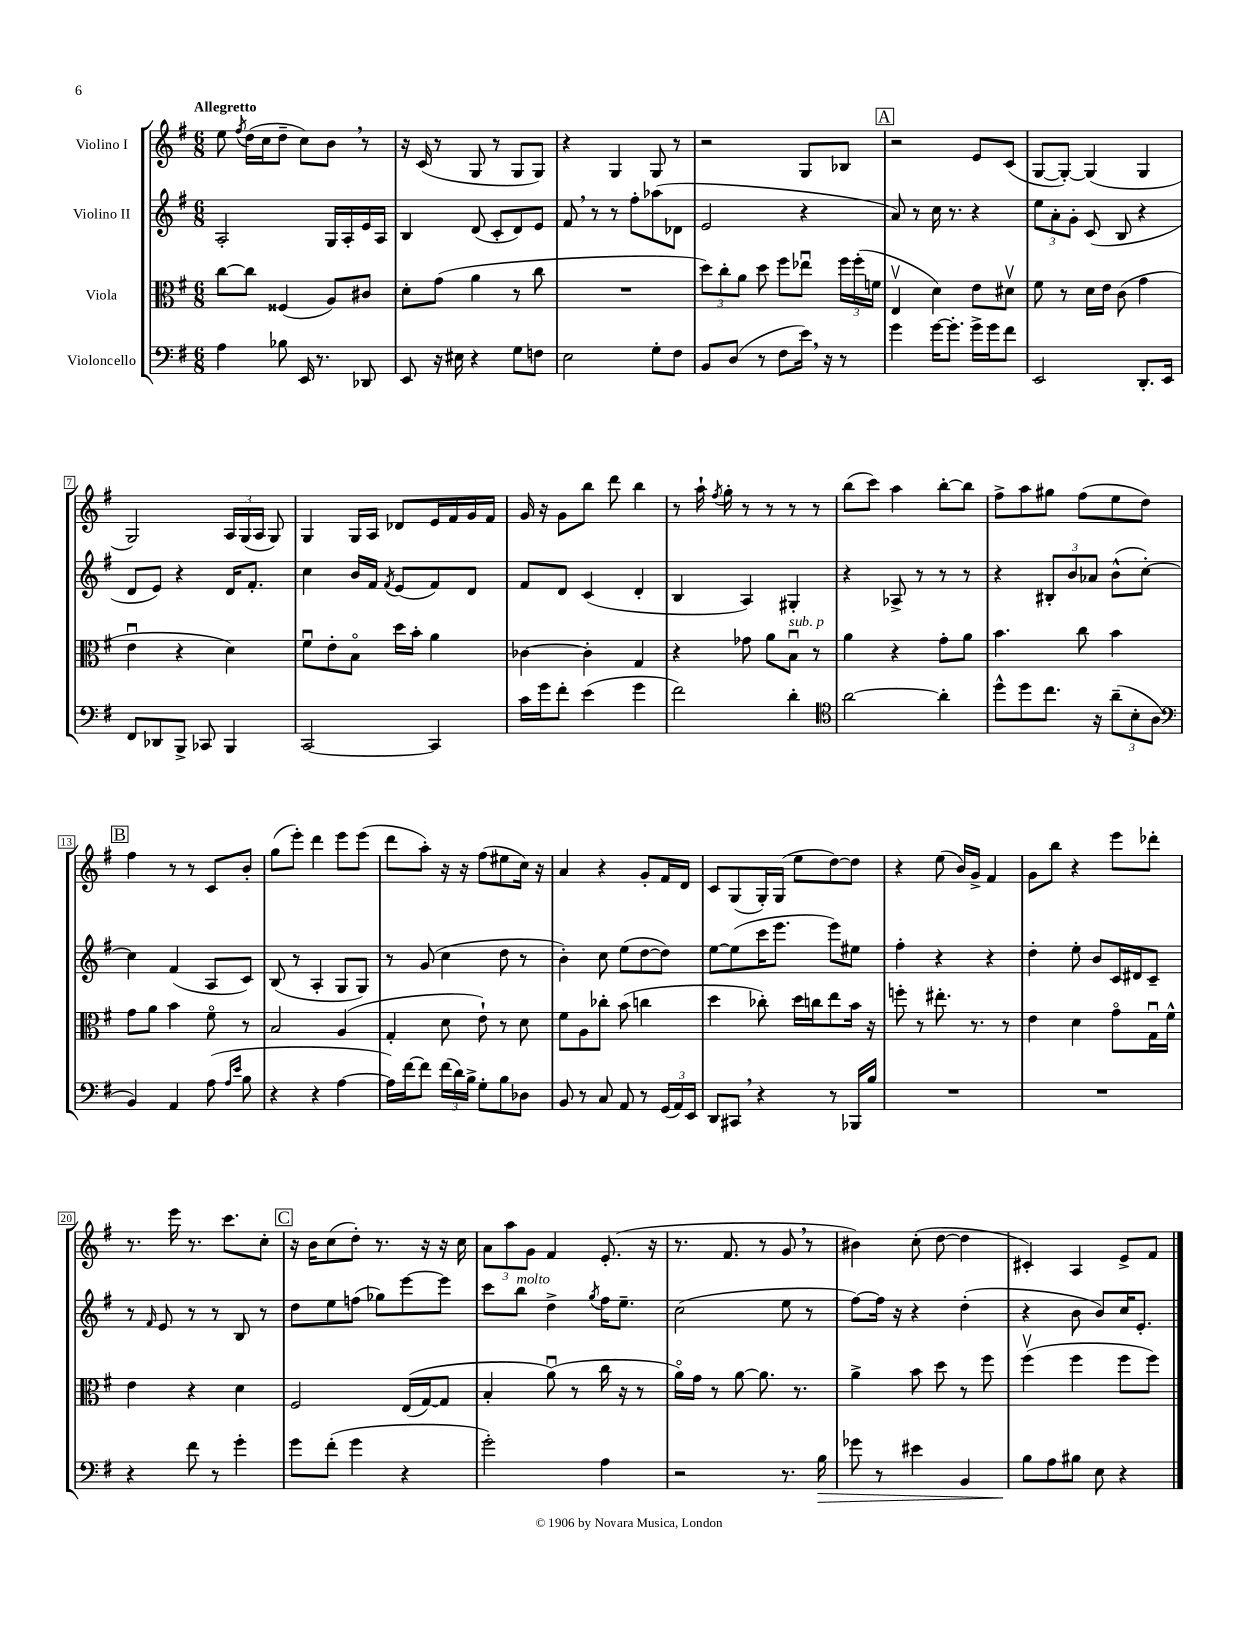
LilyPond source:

<<
\new StaffGroup <<
\new Staff = "s0" \with { instrumentName = "Violino I" } {
    \clef treble \key g \major \numericTimeSignature \time 6/8 \tempo "Allegretto"
    \autoBeamOff e''8 \acciaccatura { fis''8 } d''16[( c''16 d''8]-- c''8[) b'8] \breathe r8 |
    r16 c'16( r8 g8 r8 g8[ g8]) |
    r4 g4 g8 r8 |
    r2 g8[ bes8] |
    \mark \markup { \box "A" } r2 e'8[ c'8]( |
    g8[~ g8]~-.) g4( g4 |
    g2) \tuplet 3/2 { a16[ g16( a16] } g8) |
    g4 g16[ a16] des'8[ e'16 fis'16 g'16 fis'16] |
    g'16 r16 g'8[ b''8] d'''8 b''4 |
    r8 a''16-! \acciaccatura { fis''8 } g''16-. r8 r8 r8 r8 |
    b''8[( c'''8]) a''4 b''8[~-. b''8] |
    fis''8[-> a''8 gis''8] fis''8[( e''8 d''8]) |
    \mark \markup { \box "B" } fis''4 r8 r8 c'8[ b'8]-. |
    g''8[( e'''8]-.) d'''4 e'''8[ e'''8]( |
    d'''8[ a''8]-.) r16 r16 fis''8[( eis''8 c''16]) r16 |
    a'4 r4 g'8[-. fis'16 d'16] |
    c'8[ g8( g16-.) g16]( e''8[ d''8~) d''8] |
    r4 e''8( b'16[) g'16]-> fis'4 |
    g'8[ b''8] r4 e'''8[ des'''8]-. |
    r8. e'''16 r8. c'''8.[ c''8]-. |
    \mark \markup { \box "C" } r16 b'16[ c''8( d''8]-.) r8. r16 r16 c''16 |
    \tuplet 3/2 { a'8[ a''8 g'8] } fis'4 e'8.-.( r16 |
    r8. fis'8. r8 g'8 \breathe r8 |
    bis'4) c''8-.( d''8~ d''4 |
    cis'4-.) a4 e'8[-> fis'8] \bar "|." |
}
\new Staff = "s1" \with { instrumentName = "Violino II" } {
    \clef treble \key g \major \numericTimeSignature \time 6/8
    \autoBeamOff a2-. g16[ a16-. e'16 a16] |
    b4 d'8( c'8[-. d'8) e'8] |
    fis'8 \breathe r8 r8 fis''8[-. aes''8( des'8] |
    e'2 r4 |
    \mark \markup { \box "A" } a'8) r8 c''16 r8. r4 |
    \tuplet 3/2 { e''8[ a'8-. g'8]-. } c'8( b8 r4 |
    d'8[ e'8]) r4 d'16[ fis'8.]-. |
    c''4 b'16[ fis'16] \acciaccatura { fis'8 } e'8[( fis'8) d'8] |
    fis'8[ d'8] c'4( d'4-. |
    b4 a4) gis4-. |
    r4 aes8-> r8 r8 r8 |
    r4 \tuplet 3/2 { bis8[-. b'8 aes'8] } b'8[-^( c''8]~-.) |
    \mark \markup { \box "B" } c''4 fis'4( a8[ c'8]) |
    b8( r8 a4-. g8[ g8]) |
    r8 g'8( c''4 d''8 r8 |
    b'4-.) c''8 e''8[( d''8~ d''8]) |
    e''8[~ e''8( c'''16 e'''8.] e'''8[) eis''8] |
    fis''4-. r4 r4 |
    d''4-. e''8-. b'8[ c'16 dis'16 c'8]-- |
    r8 \grace { fis'16 } e'8 r8 r8 b8 r8 |
    \mark \markup { \box "C" } d''8[ e''8 f''8]( ges''8[) e'''8~ e'''8] |
    c'''8[ b''8]^\markup { \italic "molto" } d''4-> \acciaccatura { g''8 } fis''16[ e''8.]-- |
    c''2( e''8 r8 |
    fis''8[~) fis''16] r16 r4 d''4-.( |
    r4 b'8 b'8[) c''16 e'8.]-. \bar "|." |
}
\new Staff = "s2" \with { instrumentName = "Viola" } {
    \clef alto \key g \major \numericTimeSignature \time 6/8
    \autoBeamOff c''8[~ c''8] fisis4( a8[) cis'8] |
    d'8[-. g'8]( a'4 r8 c''8 |
    R2. |
    \tuplet 3/2 { d''8[) c''8-. a'8] } d''8 fis''8[ ees''8]\downbow \tuplet 3/2 { fis''16[ fis''16-.( f'16] } |
    \mark \markup { \box "A" } e4\upbow d'4) e'8[ dis'8]\upbow |
    fis'8 r8 d'16[ e'16] c'8( g'4 |
    e'4\downbow r4 d'4) |
    fis'8[\downbow e'8-. b8]\flageolet d''16[ b'16]-. a'4 |
    ces'4~ ces'4-. g4 |
    r4 ges'8 a'8[ b8]\downbow^\markup { \italic "sub. p" } r8 |
    a'4 r4 g'8[-. a'8] |
    b'4. c''8 b'4 |
    \mark \markup { \box "B" } g'8[ a'8] b'4 fis'8\flageolet r8 |
    b2 a4( |
    g4-. d'8 e'8-!) r8 d'8 |
    fis'8[ a8 ces''8]-. b'8( c''4 |
    d''4 ces''8-.) d''16[ c''16 e''8 b'16] r16 |
    f''8-. r8 eis''8.-. r8. r8 |
    e'4 d'4 g'8[\flageolet g16\downbow fis'16]-^ |
    e'4 r4 d'4 |
    \mark \markup { \box "C" } fis2 e16[(\( g16~) g8] |
    b4-. a'8\downbow(\) r8 c''16 r16 r8 |
    a'16[\flageolet) g'16] r8 a'8~ a'8. r8. |
    a'4-> b'8 d''8 r8 fis''8 |
    fis''4\upbow( fis''4 fis''8[ fis''8]) \bar "|." |
}
\new Staff = "s3" \with { instrumentName = "Violoncello" } {
    \clef bass \key g \major \numericTimeSignature \time 6/8
    \autoBeamOff a4 bes8 e,16 r8. des,8 |
    e,8 r16 eis16 r4 g8[ f8] |
    e2 g8[-. fis8] |
    b,8[ d8]( r8 fis8[ e'16]) \breathe r16 r8 |
    \mark \markup { \box "A" } g'4 g'16[~ g'8.]-. g'16[-> g'16 fis'8] |
    e,2 d,8.[-. e,16] |
    fis,8[ des,8 b,,8]-> ces,8 b,,4 |
    c,2~ c,4 |
    c'16[ g'16 fis'8]-. e'4( g'4 |
    fis'2) d'4-. |
    \clef tenor a'2~ a'4-. |
    d''8[-^ d''8 c''8.] r16 \tuplet 3/2 { a'8[--( b8-. a8] } |
    \mark \markup { \box "B" } \clef bass b,4) a,4 a8( \grace { a16[ e'16] } b8 |
    r4 r4 a4~ |
    a16[) fis'16~ fis'8] \tuplet 3/2 { fis'16[( d'16) b16]-> } g8[-. b8 des8] |
    b,8 r8 c8 a,8 r8 \tuplet 3/2 { g,16[( a,16) e,16] } |
    d,8[ cis,8] \breathe r4 r8 bes,,16[ b16] |
    R2. |
    R2. |
    r4 fis'8 r8 g'4-. |
    \mark \markup { \box "C" } g'8[ fis'8]-.( g'4 r4 |
    g'2-.) a4 |
    r2 r8. b16\> |
    ges'8 r8 eis'4 b,4 |
    b8[\! a8 bis8] e8 r4 \bar "|." |
}
>>
>>
\layout { \context { \Score \override BarNumber.stencil = #(make-stencil-boxer 0.1 0.3 ly:text-interface::print) } }
